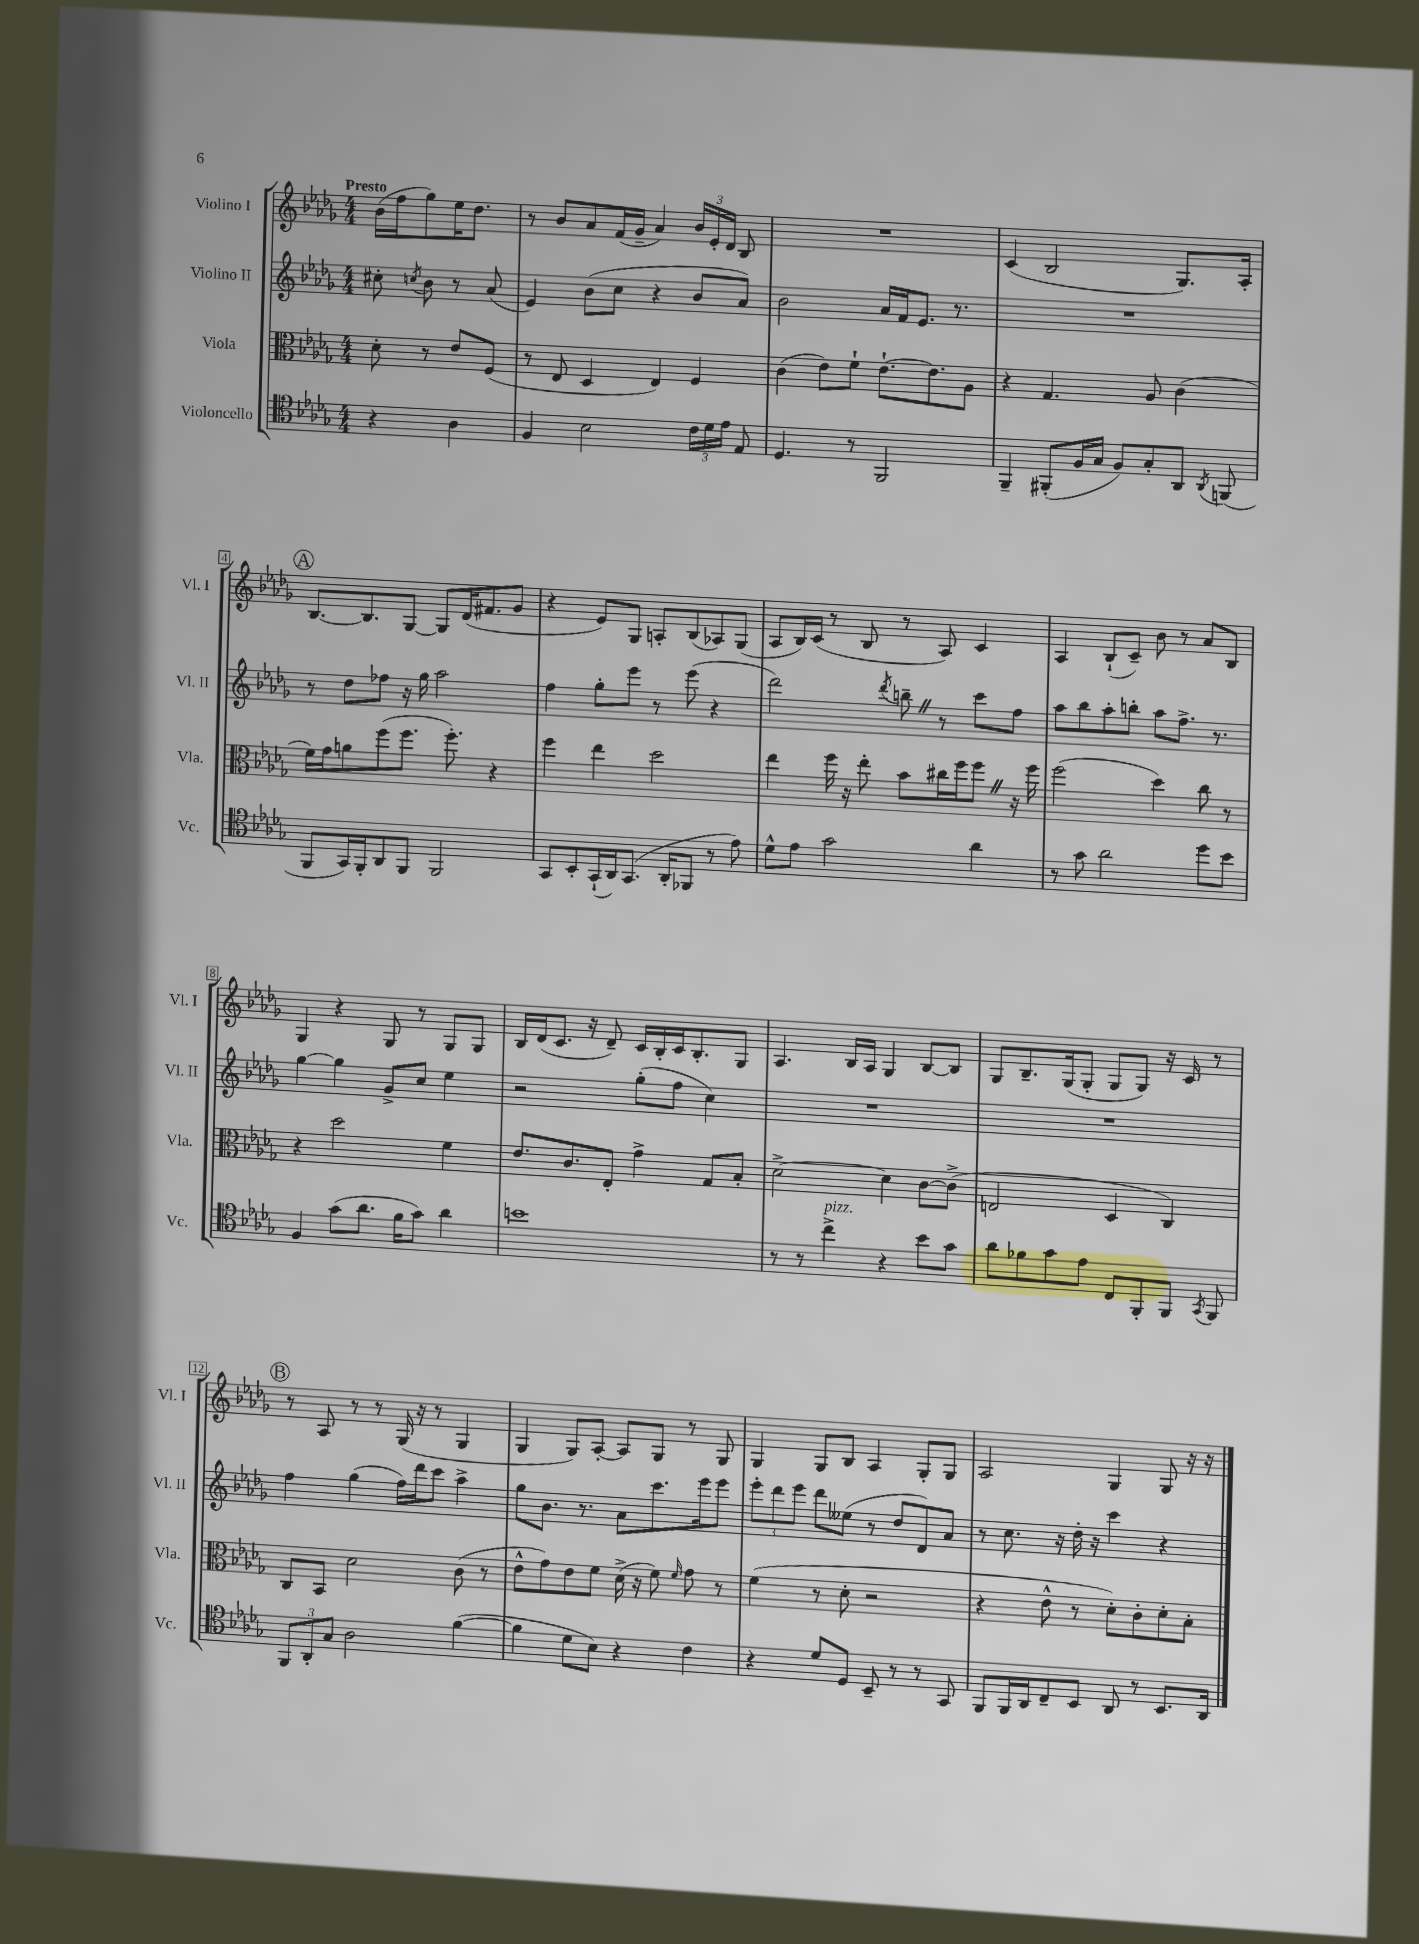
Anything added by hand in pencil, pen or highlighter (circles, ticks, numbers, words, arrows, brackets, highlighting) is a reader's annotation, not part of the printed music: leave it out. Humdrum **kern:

**kern	**kern	**kern	**kern
*staff4	*staff3	*staff2	*staff1
*clefC4	*clefC3	*clefG2	*clefG2
*k[b-e-a-d-g-]	*k[b-e-a-d-g-]	*k[b-e-a-d-g-]	*k[b-e-a-d-g-]
*M4/4	*M4/4	*M4/4	*M4/4
4r	8d-'	8cc#'	(16b-
.	.	.	16ff
.	.	8qcc	.
.	8r	8b-	8gg-)
4A-	8e-	8r	16ee-
.	.	.	8.dd-
.	(8F	(8a-	.
=	=	=	=
4F	8r	4e-)	8r
.	8E-	.	8b-
2B-	4D-	(8b-	8a-
.	.	8cc	(16f
.	.	.	16g-~
.	4E-)	4r	4a-)
24c	4F	8b-	24b-
24d-	.	.	24e-'
24e-	.	.	24d-
8E-	.	8a-)	8B-
=	=	=	=
4.D-	(4c	2b-	1r
.	8e-)	.	.
8r	8f`	.	.
2FF	[8.e-`	16a-	.
.	.	16f	.
.	.	8.e-	.
.	8.e-]	.	.
.	.	8.r	.
.	8A-	.	.
=	=	=	=
4FF~	4r	1r	(4c
(8FF#'	4.G-	.	2B-
16F	.	.	.
16G-	.	.	.
8F)	.	.	.
8G-'	8A-	.	.
8AA-	(4c	.	8.G-)
8qAA-	.	.	.
(8FF	.	.	.
.	.	.	16A-'
=	=	=	=
8FF	16f)	8r	[8.B-
.	16g-	.	.
16GG-)	8a	8dd-	.
16FF'	.	.	8.B-]
8AA-	(8ff	8ff-	.
8FF	8.ff	16r	[8G-
.	.	16gg-	.
2FF	.	2aa-	8G-]
.	8.ff')	.	.
.	.	.	(16d-
.	.	.	8.f#
.	4r	.	.
.	.	.	8g-
=	=	=	=
8GG-	4ff	4ff	4r
8BB-'	.	.	.
(16GG-`	4ee-	8gg-'	8e-)
16AA-)	.	.	.
(8.GG-	.	8eee-	8G-
.	2dd-	8r	8A'
16AA-'	.	.	.
8FF-	.	(8eee-	(8B-
8r	.	4r	8A-)
8e-)	.	.	(8G-
=	=	=	=
8d-^^	4ee-	2ddd-)	8A-
8e-	.	.	16B-)
.	.	.	(16c
2g-	16ff	.	8r
.	16r	.	.
.	8ee-'	.	8B-
.	.	8qddd-	.
.	8b-	8bb~	8r
.	16cc#	8r	8A-)
.	16ff	.	.
4a-	8ff	8ccc	4c
.	16r	8ff	.
.	16ff	.	.
=	=	=	=
8r	(2ff	8aa-	4A-
8g-	.	8bb-	.
2a-	.	8aa-'	(8B-`
.	.	8bb'	8c~)
.	4dd-)	8aa-	8b-
.	.	8.ff^	8r
8dd-	8cc	.	8a-
.	.	8.r	.
8b-	8r	.	8B-
=	=	=	=
4F	4r	[4gg-	4G-
(8g-	2dd-	4gg-]	4r
8.a-	.	.	.
.	.	8g-^	8G-
16f	.	.	.
8g-)	.	8cc	8r
4a-	4f	4ee-	8G-
.	.	.	8G-
=	=	=	=
1b	8.e-	2r	16B-
.	.	.	(16d-
.	.	.	8.c
.	8.c	.	.
.	.	.	16r
.	8E-'	.	8d-~)
.	4g-^	(8gg-'	16c
.	.	.	16B-'
.	.	8ff	16c
.	.	.	8.B-'
.	8G-	4cc)	.
.	8B-'	.	8G-
=	=	=	=
8r	[2d-^	1r	4.A-
8r	.	.	.
4cc^	.	.	.
.	.	.	16B-
.	.	.	16A-
4r	4d-]	.	4G-
8b-	[8c	.	[8B-
8g-	(8c^]	.	8B-]
=	=	=	=
8a-	2E	1r	8G-
8f-	.	.	8.B-~
8g-	.	.	.
.	.	.	(16G-
8e-	.	.	8G-'
8C	4D-	.	8G-
8FF'	.	.	8G-)
8FF	4C)	.	16r
.	.	.	16c
8qGG-	.	.	.
8FF	.	.	8r
=	=	=	=
12FF	8C	4ff	8r
12AA-'	.	.	.
.	8BB-	.	8A-
12G-	.	.	.
2A-	2d-	(4gg-	8r
.	.	.	8r
.	.	16ff)	(16G-
.	.	16ddd-	16r
.	.	8ccc	8r
([4f	(8c	4aa-^	4G-
.	8r	.	.
=	=	=	=
4f]	8e-^^	8gg-	4G-
.	8g-)	8.b-	.
8d-	8e-	.	8G-)
.	.	8.r	.
8B-)	8f	.	[8A-'
4r	(16d-^	8a-	8A-]
.	16r	.	.
.	8f)	8.ccc	8G-
.	16qqf	.	.
4c	8g-	.	8r
.	.	16eee-	.
.	8r	8eee-	8G-
=	=	=	=
4r	(4f	12eee-'	4G-
.	.	12ddd-	.
.	.	12eee-	.
8d-	8r	8ddd-	8G-
8D-	8d-'	(8ee--	8B-
8BB-~	2r	8r	4A-
8r	.	8dd-	.
8r	.	8d-)	8G-'
8GG-	.	8a-	8G-
=	=	=	=
8FF	4r	8r	2A-
16FF	.	8.cc	.
16AA-	.	.	.
8C~	8e-^^	.	.
.	.	16r	.
8BB-	8r	16dd-'	.
.	.	16r	.
8AA-	8d-')	4ccc	4G-
8r	8c'	.	.
8.BB-	8d-'	4r	8G-
.	8B-'	.	16r
16AA-	.	.	16r
==	==	==	==
*-	*-	*-	*-
